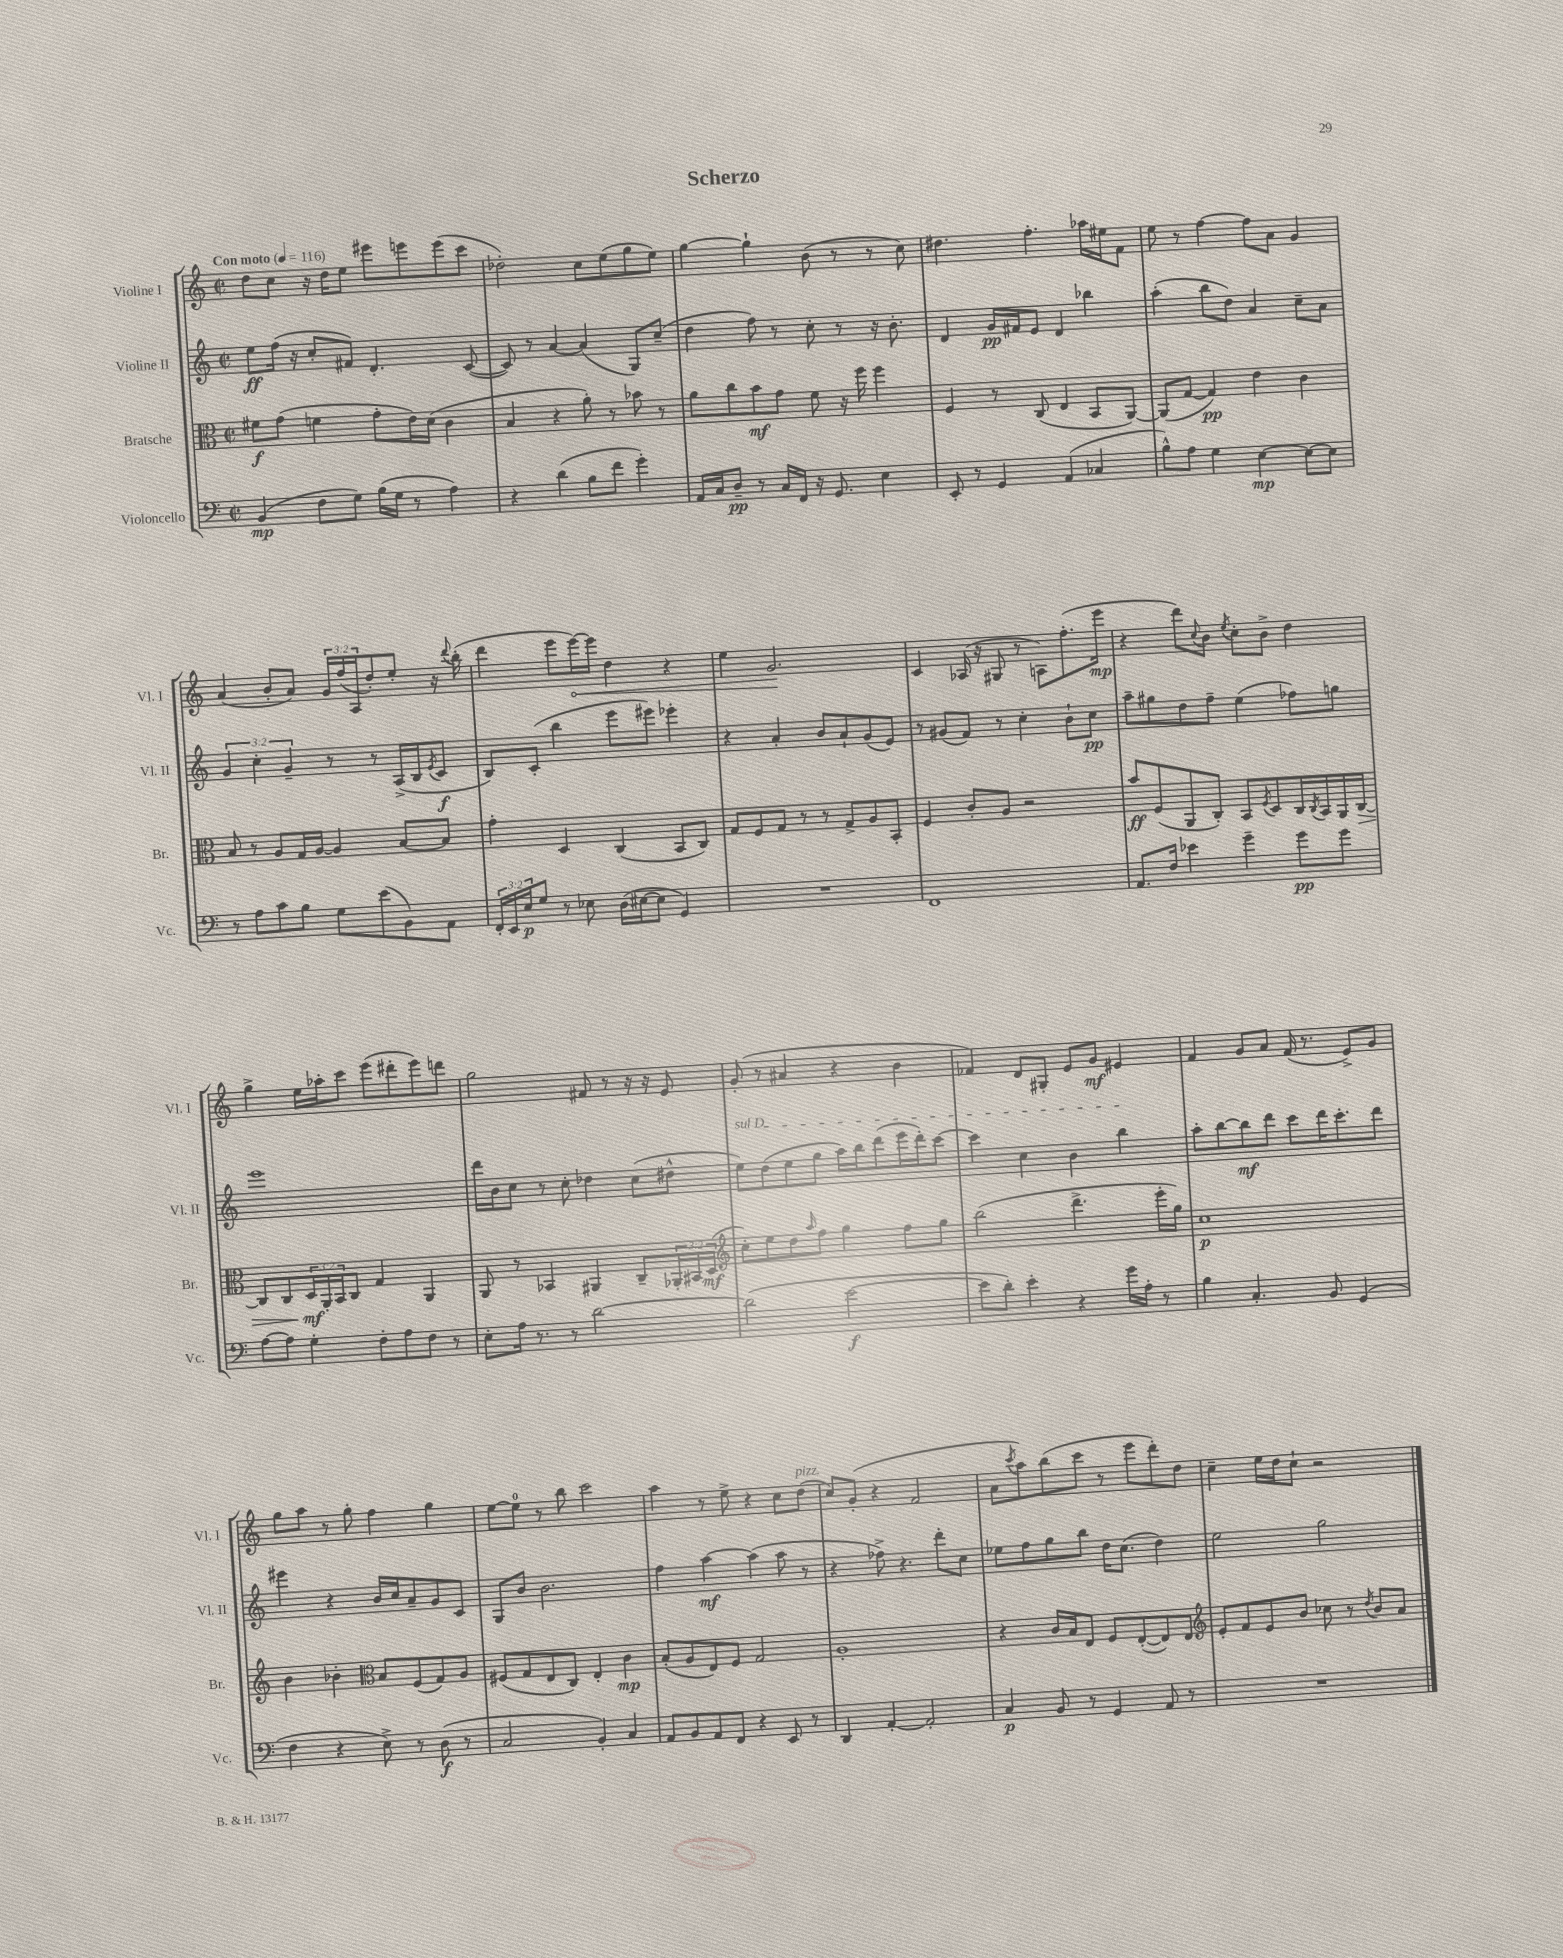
\header { title = "Scherzo" }
<<
\new StaffGroup <<
\new Staff = "s0" \with { instrumentName = "Violine I" shortInstrumentName = "Vl. I" } {
    \clef treble \key c \major \defaultTimeSignature \time 2/2 \override Staff.TupletNumber.text = #tuplet-number::calc-fraction-text \tempo "Con moto" 4 = 116
    d''8 c''8 r16 d''16 e''8 eis'''8 e'''8 e'''8( c'''8 |
    des''2-.) c''8 e''8( g''8 e''8) |
    g''4~ g''4-! b'8( r8 r8 c''8) |
    dis''4. f''4.-. aes''16 eis''16 f'8 |
    e''8 r8 f''4~ f''8 a'8 g'4 |
    a'4( b'8-. a'8) \tuplet 3/2 { g'16 f''16( a16 } d''8-.) e''8-. r16 \appoggiatura { d'''8 } b''16-.( |
    d'''4 e'''8 \once \override Hairpin.circled-tip = ##t e'''16~\<) e'''16 d''4 r4 |
    e''4 g'2.\! |
    c'4 aes16( r16 gis8 r8 a8) f''8.-.( e'''16\mp |
    r4 d'''8) \appoggiatura { c''8 } b'8 \acciaccatura { e''8 } c''8-. b'8-> d''4 |
    g''4-> e''16 aes''16-. c'''8 e'''8( dis'''8-. e'''8) d'''8 |
    g''2 fis'8 r8 r16 r16 e'8 |
    g'8-.( r8 ais'4 r4 b'4 |
    fes'4) d'8 gis8-. e'8 g'8\mf eis'4 |
    f'4 g'8 a'8 f'16( r8. e'8->) g'8 |
    g''8 a''8 r8 g''8-. f''4 g''4 |
    e''8~ e''8-0 r8 b''8 c'''2 |
    a''4 r8 e''8-> r4 c''8 d''8^\markup { \italic "pizz." }( |
    c''8) g'8-.( r4 f'2 |
    a'8 \acciaccatura { c'''8 } a''8) b''8( c'''8 r8 e'''8 d'''8-.) d''8 |
    c''4-- e''16 d''16 c''8-! r2 \bar "|." |
}
\new Staff = "s1" \with { instrumentName = "Violine II" shortInstrumentName = "Vl. II" } {
    \clef treble \key c \major \defaultTimeSignature \time 2/2 \override Staff.TupletNumber.text = #tuplet-number::calc-fraction-text
    e''8\ff f''16( r16 c''8-. fis'8) d'4.-. c'8~( |
    c'8) r8 a'4~ a'4( g8) c''8--( |
    d''4 f''8) r8 c''8-. r8 r16 b'8.-. |
    d'4 g'16\pp fis'16 e'8 d'4 bes''4 |
    a''4-.( b''8 d''8) a'4 c''8-- a'8 |
    \tuplet 3/2 { g'4 c''4-. g'4-- } r8 r8 a16->( b16 \acciaccatura { e'8 } c'8\f |
    b8) c'8-.( b''4 e'''8 eis'''8) ees'''4-. |
    r4 a'4-. b'8 a'8-! g'8( e'8) |
    r8 gis'8( f'8) r8 c''4-. b'8-! c''8\pp |
    a''8-- gis''8 d''8 f''8-- e''4( fes''8) g''8 |
    e'''1 |
    d'''16 b'16 c''8 r8 c''8-. des''4 c''8( dis''8-^ |
    \once \override TextSpanner.bound-details.left.text = \markup { \italic "sul D" } e''8\startTextSpan) d''8( e''8 g''8 a''16) b''16 d'''8( e'''16 d'''16-.) c'''8~ |
    c'''4 c''4 b'4 b''4\stopTextSpan |
    a''8-. b''8~ b''8\mf d'''8 c'''8 d'''16 c'''8.-. d'''8 |
    eis'''4 r4 b'16 c''16 a'8-- g'8 c'8 |
    g8 b'8 b'2. |
    f''4 a''4~\mf a''4( a''8 r8 |
    r4 fes''8->) r4. d'''8-. c''8 |
    ees''8 f''8 g''8 b''8 d''16 c''8.( d''4) |
    e''2 g''2 \bar "|." |
}
\new Staff = "s2" \with { instrumentName = "Bratsche" shortInstrumentName = "Br." } {
    \clef alto \key c \major \defaultTimeSignature \time 2/2 \override Staff.TupletNumber.text = #tuplet-number::calc-fraction-text
    fis'8\f g'8( f'4 g'8-. e'16) d'16( c'4 |
    b4 r4 a'8-.) r8 bes'8 r8 |
    a'8 c''8 b'8\mf g'8 f'8 r16 f''16 f''4 |
    f4 r8 c8( e4 b,8 a,8~) |
    a,8( g8~ g4\pp) e'4 c'4 |
    b8 r8 a8 g16 a16~ a4 b8~ b8 |
    g'4-. d4 c4( b,8 c8) |
    g8 f8 g8 r8 r8 g8-> a8 b,8-. |
    f4 c'8-. a8 r2 |
    b'8\ff f8( a,8 c8-.) b,8 \acciaccatura { f8 } d8 c16 \acciaccatura { c8 } b,16 a,16 c16~\> |
    c8 c8 \tuplet 3/2 { d16\mf\! a,16-. b,16 } c8 g4 a,4 |
    a,8 r8 bes,4 ais,4 c8-- \tuplet 3/2 { aes,16-. bis,16 d16\mf( } |
    \clef treble c''8-.) e''8 d''8 \grace { a''16 } f''8 g''4 f''8 g''8 |
    b''2( d'''4.-> e'''16-. g''16) |
    c''1\p |
    b'4 bes'4-. \clef alto b8 f8( g8) a8 |
    fis8( g8 e8 c8) e4-. c'4\mp |
    b8-.( a8 e8) f8 g2 |
    a1-. |
    r4 c'16 b16 e8 f8 e8~-.( e8) e8 |
    \clef treble e'8-. f'8 e'8 b'8 ces''8 r8 \acciaccatura { d''8 } b'8 a'8 \bar "|." |
}
\new Staff = "s3" \with { instrumentName = "Violoncello" shortInstrumentName = "Vc." } {
    \clef bass \key c \major \defaultTimeSignature \time 2/2 \override Staff.TupletNumber.text = #tuplet-number::calc-fraction-text
    b,4\mp( f8 g8) b16( g16 r8 a4) |
    r4 d'4( b8 f'8 g'4-.) |
    a,16 c16 d8--\pp r8 c16 f,16 r16 g,8. e4 |
    e,8-. r8 g,4 a,4( ces4 |
    b8-^) a8 g4 e4~\mp e8~ e8 |
    r8 a8 c'8 b8 g8 e'8( b,8) a,8 |
    \tuplet 3/2 { f,16-. e,16 e16\p } g8 r8 ees8 d16( eis16~ eis8 g,4) |
    R1 |
    f,1 |
    a,8. f16 ees'4 g'4-- g'8\pp g'8 |
    a8~ a8 g4-. f8-. a8 f8 r8 |
    e8-. a16 r8. r8 d'2~ |
    d'2( e'2~\f |
    e'8 d'8-.) e'4-. r4 g'16 a16-. r8 |
    b4 c4.-. b,8 g,4( |
    f4 r4 e8->) r8 d8\f( r8 |
    c2 b,4-.) c4 |
    a,8 b,8 a,8 f,8 r4 e,8 r8 |
    d,4 a,4~-. a,2-. |
    c4\p b,8 r8 g,4 a,8 r8 |
    R1 \bar "|." |
}
>>
>>
\layout { \context { \Score \remove "Bar_number_engraver" } }
